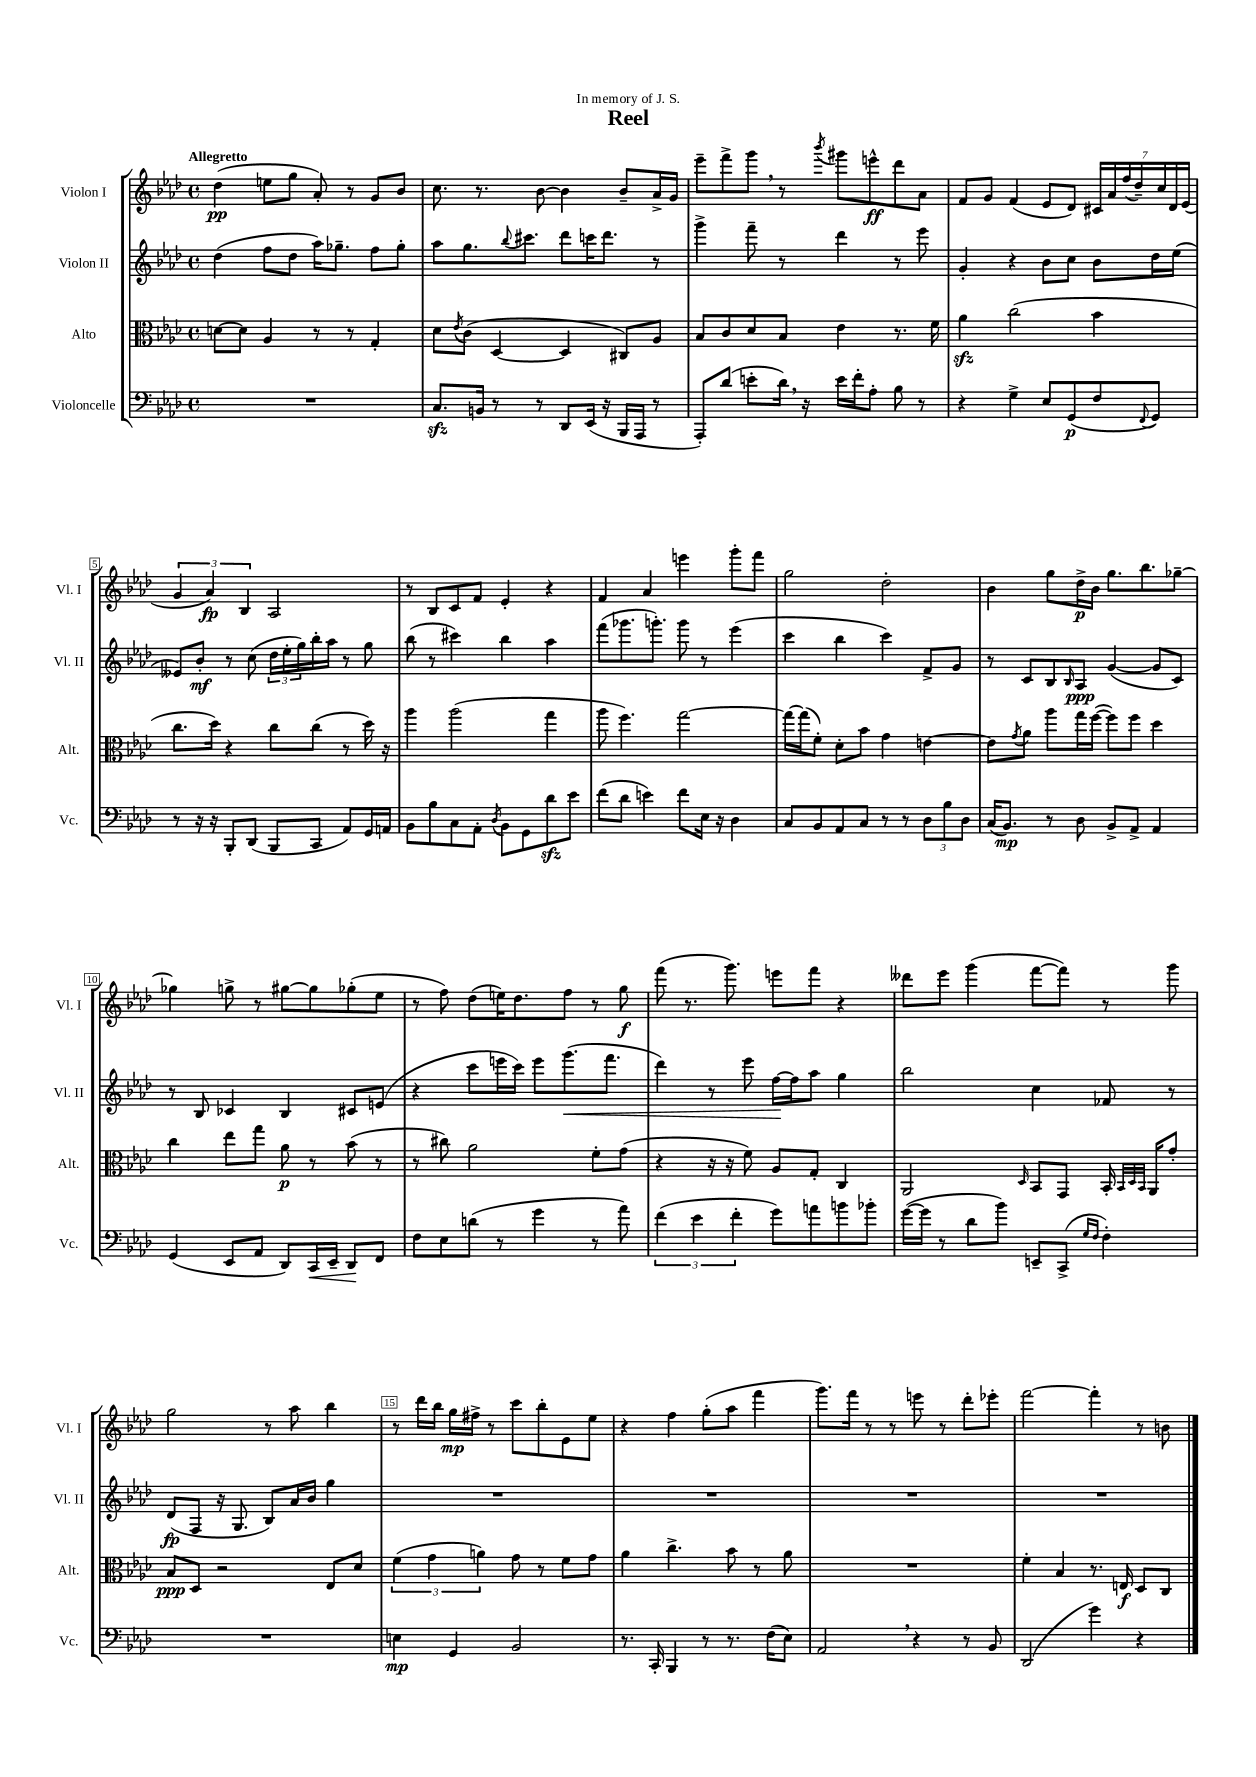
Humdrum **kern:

**kern	**kern	**kern	**kern
*staff4	*staff3	*staff2	*staff1
*clefF4	*clefC3	*clefG2	*clefG2
*k[b-e-a-d-]	*k[b-e-a-d-]	*k[b-e-a-d-]	*k[b-e-a-d-]
*M4/4	*M4/4	*M4/4	*M4/4
*met(c)	*met(c)	*met(c)	*met(c)
1r	[8d\L	(4dd-\	(4dd-\
.	8d\]J	.	.
.	4A-/	8ff\L	8ee\L
.	.	8dd-\J	8gg\J
.	8r	16aa-\LK)	8a-'/)
.	.	8.gg-~\J	.
.	8r	.	8r
.	4G'/	8ff\L	8g/L
.	.	8gg-'\J	8b-/J
=	=	=	=
8.C/L	8d-\L	8aa-\L	8.cc\
.	8qe-/	.	.
.	(8c\J	8.gg\	.
16BB/Jk	.	.	8.r
8r	[4D-/	.	.
.	.	8qqbb-/	.
.	.	8.ccc#\J	.
8r	.	.	[8b-\
8DD-/L	4D-/]	8ddd-\L	4b-\]
(16EE-/Jk	.	16ccc\K	.
16r	.	8.ddd-\J	.
16BBB-/LL	8C#/L)	.	8b-~/L
16AAA-/JJ	.	.	.
8r	8A-/J	8r	16a-^/L
.	.	.	16g/JJ
=	=	=	=
8AAA-'/L)	8B-/L	4ggg^\	8eee-~\L
(8d-/J	8c/	.	8fff^\
8e'\L	8d-/	8fff~\	8ggg\J
16d-\Jk)	8B-/J	8r	8r
16r	.	.	.
.	.	.	8qbbb-/
16e\LL	4e-\	4ddd-\	8ggg#\L
16f'\J	.	.	.
8A-'\J	.	.	8eee^^\
8B-\	8.r	8r	8ddd-\
8r	.	8eee-\	8a-\J
.	16f\	.	.
=	=	=	=
4r	4a-\	4g'/	8f/L
.	.	.	8g/J
4G^\	(2cc\	4r	(4f/
8E-/L	.	8b-\L	8e-/L
(8GG/	.	8cc\J	8d-/J)
8F/	4b-\	8b-\L	28c#/LL
.	.	.	28a-/
.	.	.	(28ff/
.	.	.	28dd-~/)
8qqFF/	.	.	.
8GG/J)	.	16dd-\L	.
.	.	.	28cc/
.	.	.	28d-/
.	.	(16ee-\JJ	.
.	.	.	(28e-/JJ
=	=	=	=
8r	8.cc\L	8e--/L)	6g/
16r	.	8b-'/J	.
.	.	.	6a-/)
16r	16dd-\Jk)	.	.
8BBB-'/L	4r	8r	.
.	.	.	6B-/
(8DD-/J	.	(8cc\	.
8BBB-/L	8cc\L	24dd-\LL	2A-/
.	.	24ee-'\	.
.	.	24gg\)	.
8CC/J	(8cc\J	16bb-'\	.
.	.	16aa-\JJ	.
8AA-/L)	8r	8r	.
16GG/L	16dd-\)	8gg\	.
16AA/JJ	16r	.	.
=	=	=	=
8BB-\L	4aa-\	(8bb-\	8r
8B-\	.	8r	8B-/L
8C\	(2aa-\	4ccc#\)	8c/
8AA-'\J	.	.	8f/J
8qD-/	.	.	.
8BB-\L	.	4bb-\	4e-'/
8GG\	.	.	.
8d-\	4gg\	4aa-\	4r
8e-\J	.	.	.
=	=	=	=
(8f\L	8aa-\	(8fff\L	4f/
8d-\J	4.ff\)	8.ggg-\	.
4e\)	.	.	4a-/
.	.	8.ggg'\J)	.
8f\L	[2gg\	8ggg\	4eee\
16E-\Jk	.	8r	.
16r	.	.	.
4D-\	.	(4eee-\	8ggg'\L
.	.	.	8fff\J
=	=	=	=
8C/L	16gg\_LL	4ccc\	2gg\
.	(16gg\]J	.	.
8BB-/	8f'\J)	.	.
8AA-/	8d-'\L	4bb-\	.
8C/J	8b-\J	.	.
8r	4g\	4ccc\)	2dd-'\
8r	.	.	.
12D-\L	[4e\	8f^/L	.
12B-\	.	.	.
.	.	8g/J	.
12D-\J	.	.	.
=	=	=	=
(16C/LK	8e\]L	8r	4b-\
8.BB-/J)	.	.	.
.	8qg/	.	.
.	8a-\J	8c/L	.
8r	8aa-\L	8B-/	8gg\L
.	.	16qqB-/	.
8D-\	16gg\L	8A-/J	16dd-^\L
.	([16ff\JJ	.	16b-\JJ
8BB-^/L	8ff\]L)	([4g/	8.gg\L
8AA-^/J	8ff\J	.	.
.	.	.	8.bb-\
4AA-/	4dd-\	8g/]L	.
.	.	8c/J)	[8gg-~\J
=	=	=	=
(4GG/	4cc\	8r	4gg-\]
.	.	8B-/	.
8EE-/L	8ee-\L	4c-/	8gg^\
8AA-/J	8gg\J	.	8r
8DD-/L)	8a-\	4B-/	[8gg#\L
16CC/L	8r	.	8gg#\]
16EE-~/JJ	.	.	.
8DD-/L	(8b-\	8c#/L	(8gg-'\
8FF/J	8r	(8e/J	8ee-\J
=	=	=	=
8F\L	8r	4r	8r
8E-\	8cc#\)	.	8ff\)
(8d\J	2a-\	8ccc\L	(8dd-\L
8r	.	16eee\L	16ee\K)
.	.	16ccc\JJ)	8.dd-\
4g\	.	8eee\L	.
.	.	(8.ggg\	8ff\J
8r	8f'\L	.	8r
.	.	8.fff\J	.
8a-\)	(8g\J	.	8gg\
=	=	=	=
(6f\	4r	4ddd-\)	(8fff\
.	.	.	8.r
6e-\	.	.	.
.	16r	8r	.
.	16r	.	8.ggg\)
6f'\	.	.	.
.	8f\)	8eee-\	.
8g\L)	8A-/L	[16ff\LL	8eee\L
.	.	16ff\]J	.
8a\	8G'/J	8aa-\J	8fff\J
8b\	4C/	4gg\	4r
8b-'\J	.	.	.
=	=	=	=
([16g\LL	2AA-/	2bb-\	8ddd--\L
16g\]JJ	.	.	.
8r	.	.	8eee-\J
8d-\L	.	.	(4ggg\
8b-\J)	.	.	.
.	16qqD-/	.	.
8EE~/L	8BB-/L	4cc\	[8fff\L
(8CC^/J	8GG/J	.	8fff\]J)
16qqG/LL	.	.	.
16qqF/JJ	.	.	.
4F'\)	16BB-'/	8f-/	8r
.	32qqBB-/LLL	.	.
.	32qqD-/	.	.
.	32qqBB-/JJJ	.	.
.	16AA-/LK	.	.
.	8g'/J	8r	8ggg\
=	=	=	=
1r	8B-/L	(8d-/L	2gg\
.	8D-/J	8F/J	.
.	2r	16r	.
.	.	8.G/	.
.	.	8B-/L)	8r
.	.	16a-/L	8aa-\
.	.	16b-/JJ	.
.	8E-/L	4gg\	4bb-\
.	8d-/J	.	.
=	=	=	=
4E\	(6f\	1r	8r
.	.	.	16ddd-\LL
.	6g\	.	.
.	.	.	16bb-\JJ
4GG/	.	.	16gg\LL
.	.	.	16ff#^\JJ
.	6a\)	.	.
.	.	.	8r
2BB-/	8g\	.	8ccc\L
.	8r	.	8bb-'\
.	8f\L	.	8e-\
.	8g\J	.	8ee-\J
=	=	=	=
8.r	4a-\	1r	4r
16CC'/	.	.	.
4BBB-/	4.cc^\	.	4ff\
8r	.	.	(8gg'\L
8.r	8b-\	.	8aa-\J
.	8r	.	4fff\
(16F\LK	.	.	.
8E-\J)	8a-\	.	.
=	=	=	=
2AA-/	1r	1r	8.ggg\L)
.	.	.	16fff\Jk
.	.	.	8r
.	.	.	8r
4r	.	.	8eee\
.	.	.	8r
8r	.	.	8ddd-'\L
8BB-/	.	.	8eee-'\J
=	=	=	=
(2DD-/	4f'\	1r	[2fff\
.	4B-/	.	.
4g\)	8.r	.	4fff'\]
.	16E/	.	.
4r	8D-/L	.	8r
.	8C/J	.	8b\
==	==	==	==
*-	*-	*-	*-
